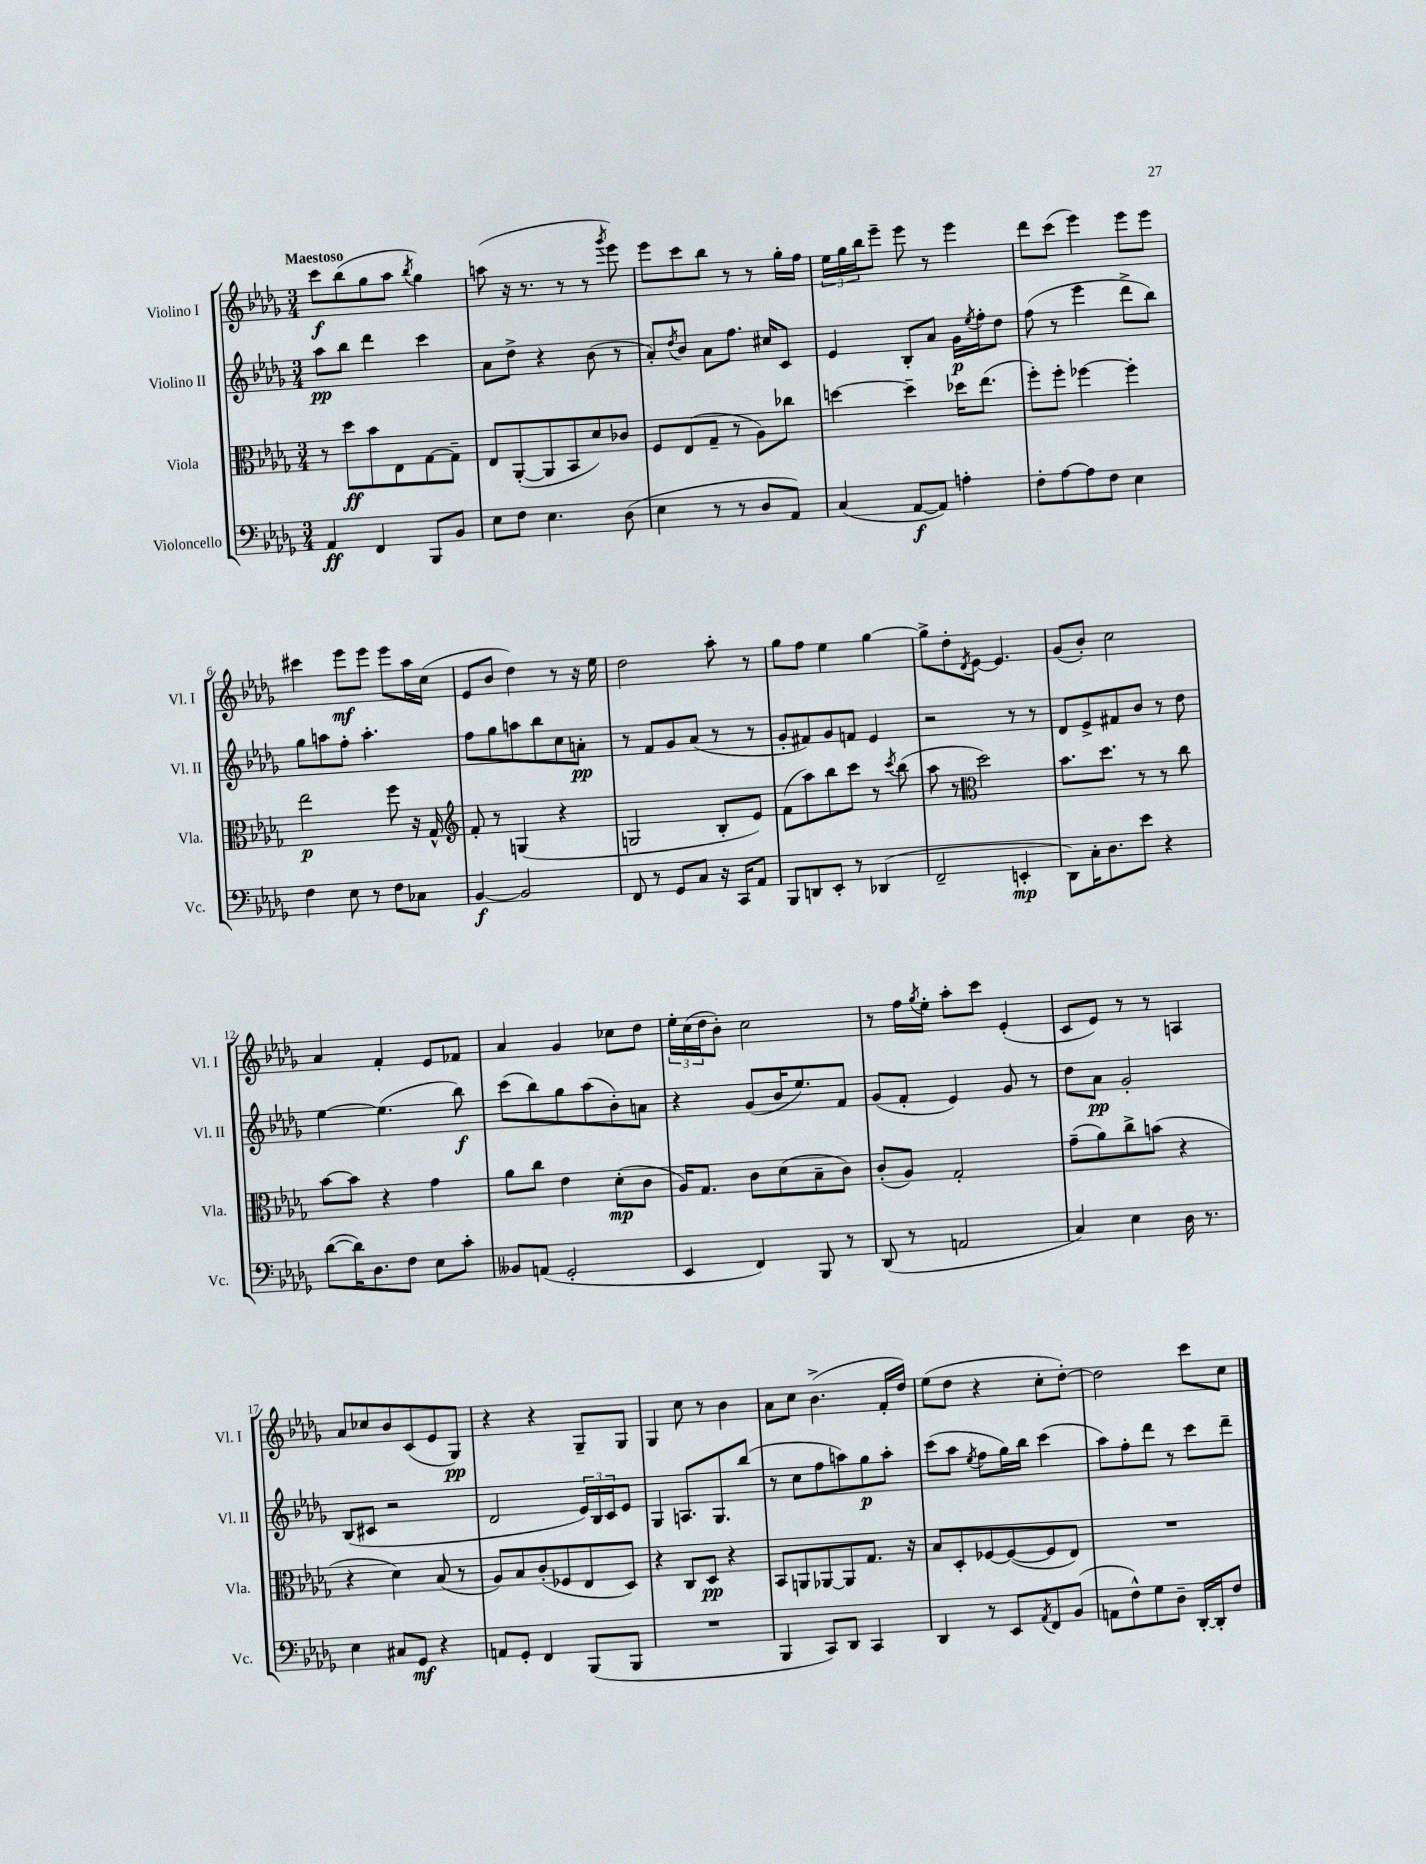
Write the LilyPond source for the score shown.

<<
\new StaffGroup <<
\new Staff = "s0" \with { instrumentName = "Violino I" shortInstrumentName = "Vl. I" } {
    \clef treble \key des \major \numericTimeSignature \time 3/4 \tempo "Maestoso"
    c'''8\f bes''8( ges''8 aes''8 \acciaccatura { bes''8 } ges''4) |
    a''8( r16 r8. r8 r8 \acciaccatura { ges'''8 } ees'''8) |
    ees'''8 c'''8 bes''8 r8 r8 ges''16-. f''16 |
    \tuplet 3/2 { ees''16 ges''16 bes''16 } ees'''8-- ees'''8 r8 ees'''4 |
    des'''8 c'''8( ees'''4) ees'''8 ees'''8 |
    cis'''4 ees'''8\mf ees'''8 ees'''8 aes''16 c''16( |
    ees'8 bes'8 des''4) r8 r16 ees''16 |
    des''2 aes''8-. r8 |
    ges''8 f''8 ees''4 ges''4~ |
    ges''8-> des''8-. \acciaccatura { des'8 } ees'8~ ees'4. |
    ges'8( bes'8-.) c''2 |
    aes'4 f'4-. ees'8 fes'8 |
    aes'4 ges'4 ces''8 des''8 |
    \tuplet 3/2 { ees''16-. c''16( des''16 } bes'8-.) c''2 |
    r8 f''16 \acciaccatura { ges''8 } ees''16-. aes''8-. c'''8 ees'4-.( |
    c'8 ees'8) r8 r8 a4 |
    aes'8 ces''8 bes'8 c'8( ees'8 ges8\pp) |
    r4 r4 ges8-- ges8 |
    ges4 c''8 r8 bes'4 |
    aes'8 c''8 bes'4.->( f'16-. des''16) |
    ees''8( des''8 r4 c''8-. des''8~-.) |
    des''2 c'''8 c''8 \bar "|." |
}
\new Staff = "s1" \with { instrumentName = "Violino II" shortInstrumentName = "Vl. II" } {
    \clef treble \key des \major \numericTimeSignature \time 3/4
    aes''8\pp bes''8 des'''4 c'''4 |
    aes'8 des''8-> r4 bes'8( r8 |
    aes'8-.) \acciaccatura { des''8 } bes'8 aes'8 f''8. cis''16 c'8 |
    ees'4 bes8-. aes'8 ges'16\p \acciaccatura { ees''8 } f''16-. des''8 |
    f''8( r8 ees'''4 des'''8-> bes''8) |
    ges''8 a''8 f''8-. a''4.-. |
    f''8 ges''8 a''8 bes''8 c''8 a'8-.\pp |
    r8 f'8 ges'8 aes'8( r8 r8 |
    ges'8-. fis'8) ges'8 f'8 ees'4 |
    r2 r8 r8 |
    des'8 ees'8-> fis'8 bes'8 r8 des''8 |
    ees''4~ ees''4.( bes''8\f) |
    c'''8( bes''8) ges''8 aes''8( bes'8-.) a'8 |
    r4 ges'8( bes'16 ees''8.) f'8 |
    ges'8( f'8-. ees'4) ges'8 r8 |
    des''8 aes'8\pp ges'2-. |
    bes8( cis'8 r2 |
    des'2 \tuplet 3/2 { ees'16) bes16 c'16 } ees'8 |
    ges4 a8. ges8. bes''8( |
    r8 c''8 f''8 a''8) ges''8\p a''8-. |
    c'''8( aes''8 \acciaccatura { ees''8 } f''8 ges''16) bes''16 c'''4( |
    aes''8) f''8-. des'''8 r8 c'''8 des'''8-- \bar "|." |
}
\new Staff = "s2" \with { instrumentName = "Viola" shortInstrumentName = "Vla." } {
    \clef alto \key des \major \numericTimeSignature \time 3/4
    r8 des''8\ff bes'8 ees8 ges8~ ges8-- |
    ees8 aes,8~-.( aes,8 bes,8 des'8) ces'8 |
    f8 ees8( ges8-- r8 aes8) ces''8 |
    d''4~ d''4-- des''16 ees''8.( |
    f''8-.) f''8-. fes''4~ fes''4-. |
    ees''2\p f''8 r16 ges16-^ |
    \clef treble f'8-. r8 g4( r4 |
    g2 bes8-. ees'8) |
    f'8( aes''8) bes''8 c'''8 r8 \acciaccatura { c'''8 } bes''8( |
    aes''8 r8 \clef alto des''2) |
    bes'8. des''8. r8 r8 c''8 |
    bes'8~ bes'8 r4 ges'4 |
    aes'8 c''8 ees'4 des'8-.\mp( c'8 |
    aes16) ges8. c'8 des'8( bes8-- c'8) |
    c'8-.( aes8) ges2-. |
    ges'8--( aes'8) c''8-> b'8( r4 |
    r4 des'4) bes8( r8 |
    aes8) bes8 c'8-.( fes8 ees8 des8) |
    r4 c8 des8\pp r4 |
    bes,8 a,8 aes,8~ aes,8 ges8. r16 |
    bes8 des8-. fes8~ fes8~( fes8 ees8) |
    R2. \bar "|." |
}
\new Staff = "s3" \with { instrumentName = "Violoncello" shortInstrumentName = "Vc." } {
    \clef bass \key des \major \numericTimeSignature \time 3/4
    aes,4\ff f,4 bes,,8 bes,8 |
    ees8 f8 ees4. des8( |
    ees4 r8 r8 des8 aes,8) |
    c4( aes,8~\f aes,8) a4-. |
    f8-. aes8~ aes8 f8 ees4 |
    f4 ees8 r8 f8 ces8 |
    bes,4~\f bes,2 |
    f,8 r8 ges,8 c8 r16 c,16 aes,8 |
    bes,,8 d,8 ees,8-. r8 des,4( |
    f,2-- e,4-.\mp |
    des,8) c16-. des8. ees'8 r4 |
    des'8~( des'16) des8. f8 ees8 c'8-. |
    beses,8 a,8( ges,2-. |
    ees,4 f,4) bes,,8 r8 |
    des,8( r8 a,2 |
    c4) ees4 des16 r8. |
    ees4 cis8 ges,8\mf r4 |
    a,8 ges,8-. f,4 bes,,8( bes,,8 |
    R2. |
    bes,,4 c,8) des,8 c,4 |
    des,4 r8 ees,8 \acciaccatura { aes,8 } f,8 bes,8( |
    a,8 f8-^) ges8 des8-- des,16~-. des,16-. f8 \bar "|." |
}
>>
>>
